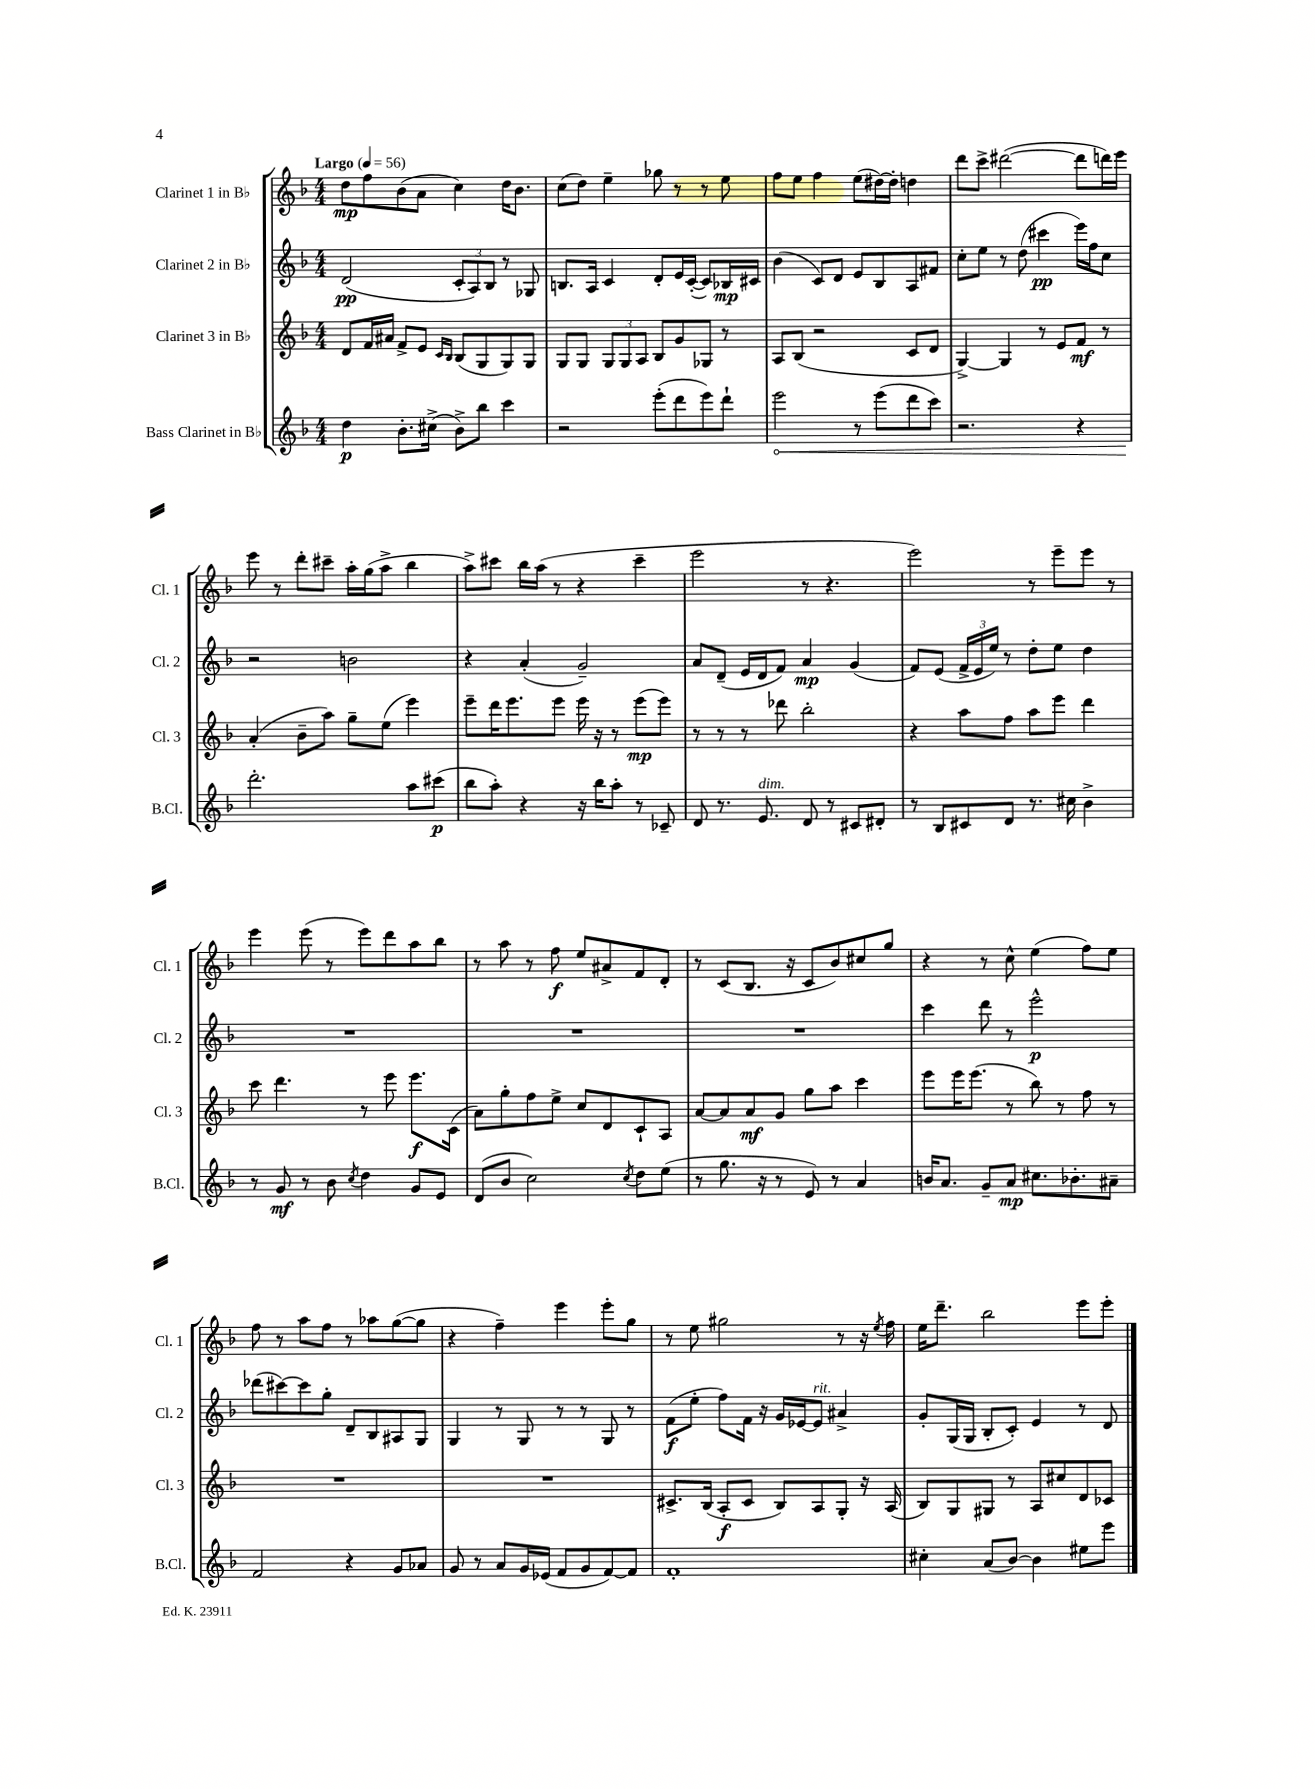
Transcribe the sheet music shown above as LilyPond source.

<<
\new StaffGroup <<
\new Staff = "s0" \with { instrumentName = "Clarinet 1 in Bb" shortInstrumentName = "Cl. 1" } {
    \clef treble \key f \major \numericTimeSignature \time 4/4 \tempo "Largo" 4 = 56
    d''8\mp f''8 bes'8( a'8 c''4) d''16 bes'8. |
    c''8( d''8) e''4-- ges''8 r8 r8 e''8 |
    f''8 e''8 f''4 e''8( dis''16~) dis''16-. d''4 |
    d'''8 c'''8-> dis'''2~( dis'''8 d'''16) e'''16 |
    e'''8 r8 d'''8-. cis'''8-- a''16-. g''16( a''8-> bes''4 |
    a''8->) cis'''8 bes''16 a''16( r8 r4 cis'''4-- |
    e'''2 r8 r4. |
    e'''2) r8 e'''8-- e'''8 r8 |
    e'''4 e'''8( r8 e'''8) d'''8 a''8 bes''8 |
    r8 a''8 r8 f''8\f e''8 ais'8-> f'8 d'8-. |
    r8 c'8( bes8. r16 c'8 bes'8) cis''8 g''8 |
    r4 r8 c''8-^ e''4( f''8) e''8 |
    f''8 r8 a''8 f''8 r8 aes''8 g''8~( g''8 |
    r4 f''4--) e'''4 e'''8-. g''8 |
    r8 e''8 gis''2 r8 r16 \acciaccatura { e''8 } f''16 |
    e''16 d'''8.-- bes''2 e'''8 e'''8-. \bar "|." |
}
\new Staff = "s1" \with { instrumentName = "Clarinet 2 in Bb" shortInstrumentName = "Cl. 2" } {
    \clef treble \key f \major \numericTimeSignature \time 4/4
    d'2\pp( \tuplet 3/2 { c'8-. a8) bes8 } r8 ges8 |
    b8. a16 c'4 d'8-. e'16 c'16~-.( c'8) bes16\mp cis'16 |
    bes'4( c'8) d'8 e'8 bes8 a8 fis'8 |
    c''8-. e''8 r8 d''8( cis'''4\pp e'''16) f''16 c''8 |
    r2 b'2 |
    r4 a'4-.( g'2--) |
    a'8 d'8--( e'16 d'16 f'8) a'4\mp g'4( |
    f'8) e'8( \tuplet 3/2 { f'16-> e'16 e''16) } r8 d''8-. e''8 d''4 |
    R1 |
    R1 |
    R1 |
    c'''4 d'''8 r8 e'''2-^\p |
    des'''8( cis'''8~) cis'''8 g''8-. d'8-- bes8 ais8 g8 |
    g4 r8 g8 r8 r8 g8 r8 |
    f'8\f( e''8-. f''8) f'16 r16 g'16 ees'16~ ees'8^\markup { \italic "rit." } ais'4-> |
    g'8-. g16( g16 bes8-. c'8-.) e'4 r8 d'8 \bar "|." |
}
\new Staff = "s2" \with { instrumentName = "Clarinet 3 in Bb" shortInstrumentName = "Cl. 3" } {
    \clef treble \key f \major \numericTimeSignature \time 4/4
    d'8 f'16 ais'16 f'8-> e'8 \grace { c'16 bes16 } bes8( g8 g8) g8 |
    g8 g8 \tuplet 3/2 { g8 g8 a8 } bes8 g'8 ges8 r8 |
    a8 bes8( r2 c'8 d'8 |
    g4~->) g4 r8 e'8 f'8\mf r8 |
    a'4-.( bes'8-- a''8) g''8-- e''8( e'''4) |
    e'''8-- d'''16 e'''8. e'''8 e'''16 r16 r8 e'''8\mp( e'''8) |
    r8 r8 r8 des'''8 bes''2-. |
    r4 a''8 f''8 a''8 e'''8 d'''4 |
    c'''8 d'''4. r8 e'''8 e'''8.\f c'16( |
    a'8) g''8-. f''8 e''8-> c''8 d'8 c'8-! a8 |
    a'8~ a'8 a'8\mf g'8 g''8 a''8 c'''4 |
    e'''8 e'''16 e'''8.( r8 bes''8) r8 f''8 r8 |
    R1 |
    R1 |
    cis'8.-> bes16( a8-.\f cis'8 bes8) a8 g8-. r16 a16( |
    bes8) g8 gis8 r8 a8 cis''8 d'8 ces'8 \bar "|." |
}
\new Staff = "s3" \with { instrumentName = "Bass Clarinet in Bb" shortInstrumentName = "B.Cl." } {
    \clef treble \key f \major \numericTimeSignature \time 4/4
    d''4\p bes'8.-. cis''16->( bes'8->) bes''8 c'''4 |
    r2 e'''8-.( d'''8 e'''8) d'''8-! |
    \once \override Hairpin.circled-tip = ##t e'''2\< r8 e'''8( d'''8 c'''8) |
    r2. r4 |
    d'''2.-.\! a''8 cis'''8\p( |
    bes''8 a''8-.) r4 r16 bes''16 a''8-. r8 ces'8-- |
    d'8 r8. e'8.^\markup { \italic "dim." } d'8 r8 cis'8 dis'8-. |
    r8 bes8 cis'8 d'8 r8. cis''16 bes'4-> |
    r8 g'8\mf r8 bes'8 \acciaccatura { c''8 } d''4 g'8 e'8 |
    d'8( bes'8 c''2) \acciaccatura { c''8 } d''8 e''8( |
    r8 g''8. r16 r8 e'8) r8 a'4 |
    b'16 a'8. g'8-- a'8\mp cis''8. bes'8.-. ais'8-- |
    f'2 r4 g'8 aes'8 |
    g'8 r8 a'8 g'16 ees'16( f'8 g'8 f'8~) f'8 |
    f'1-. |
    cis''4-. a'8( bes'8~) bes'4 eis''8 e'''8 \bar "|." |
}
>>
>>
\layout { \context { \Score \remove "Bar_number_engraver" } }
